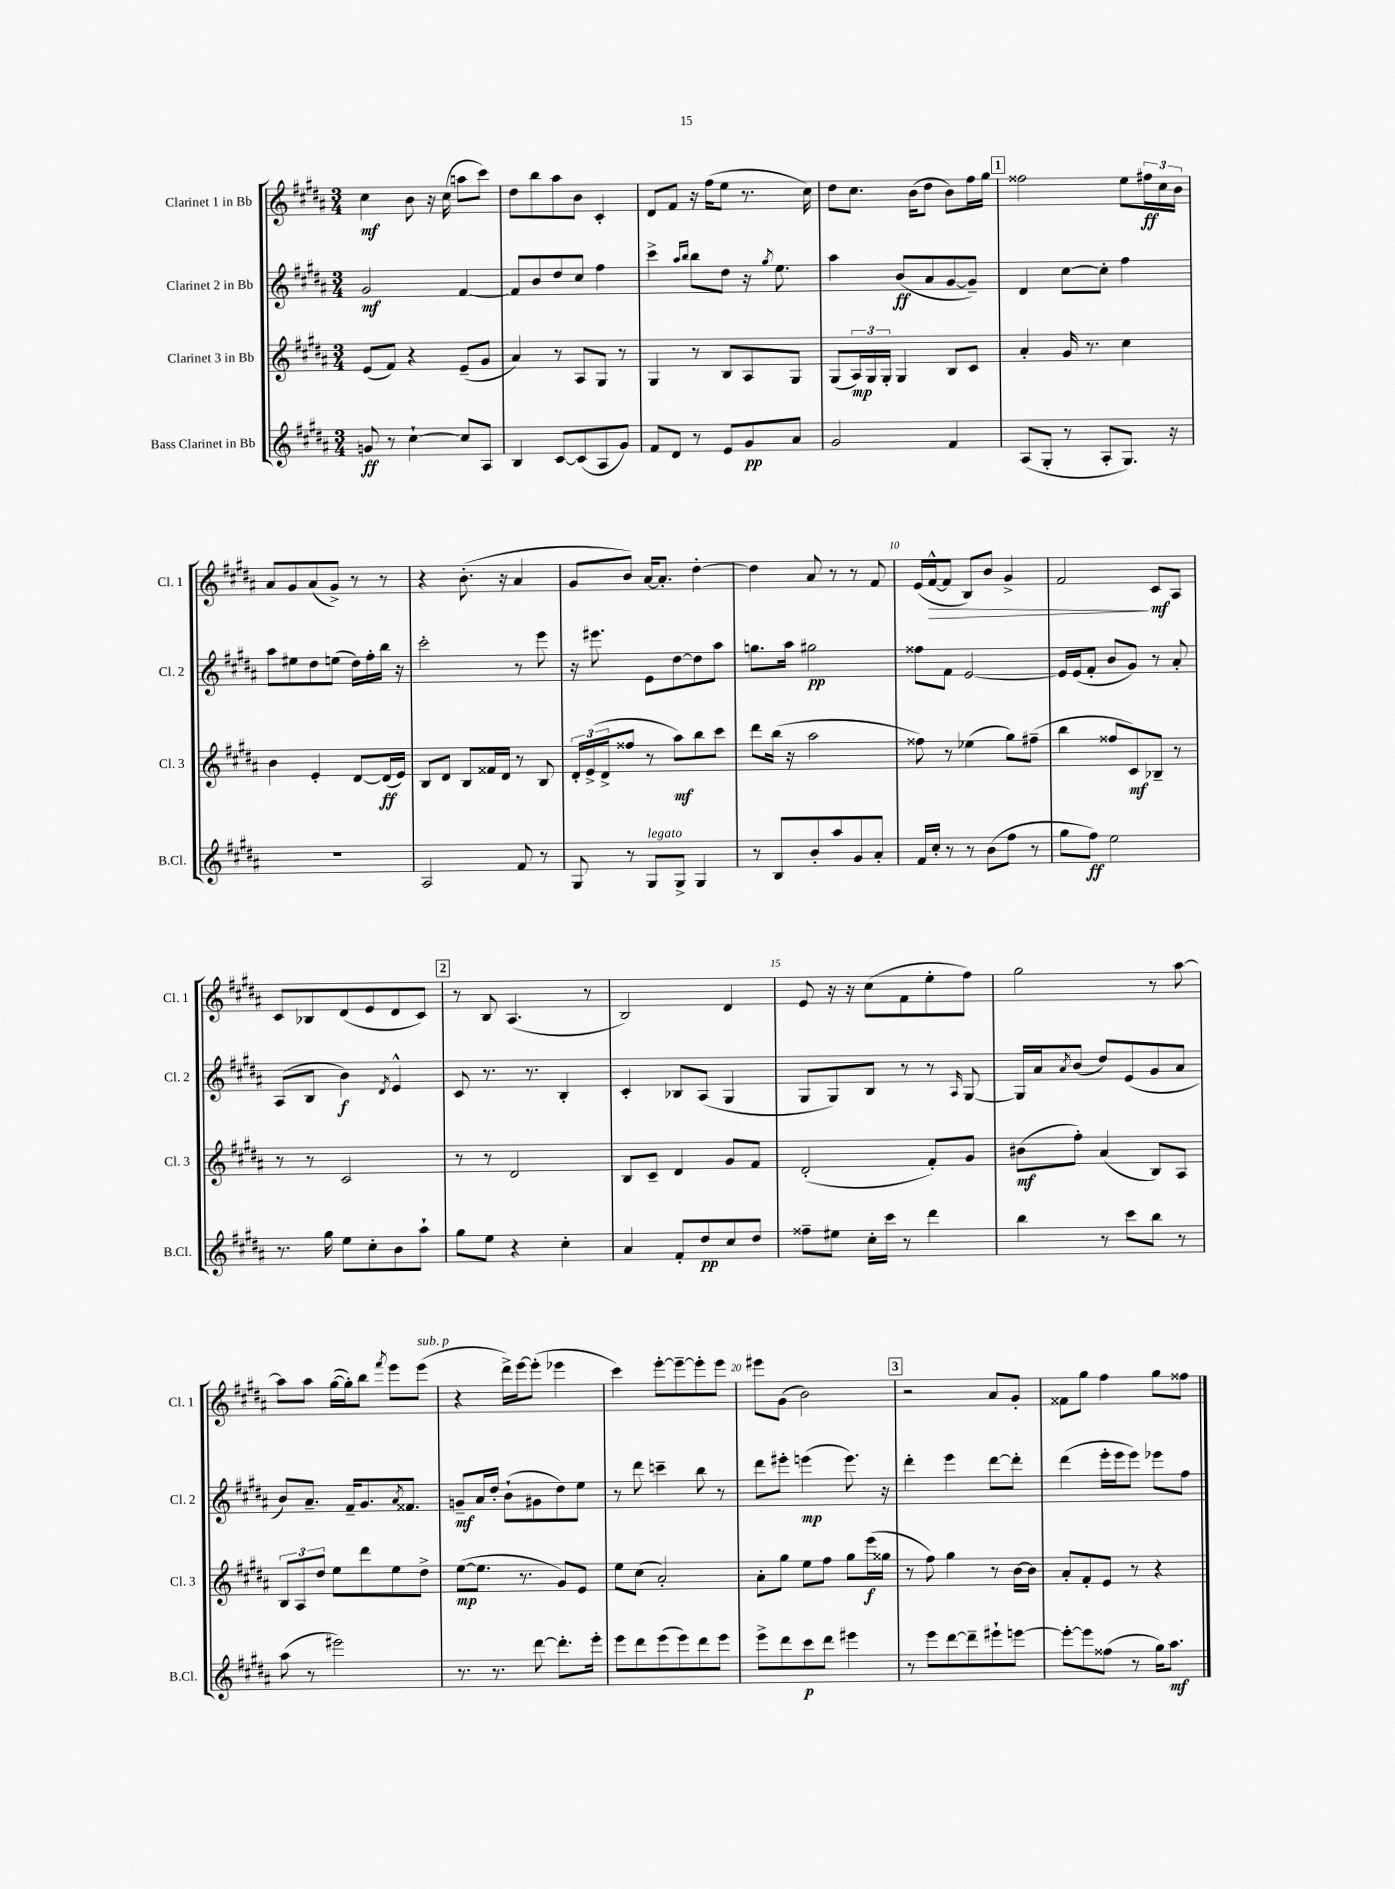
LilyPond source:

<<
\new StaffGroup <<
\new Staff = "s0" \with { instrumentName = "Clarinet 1 in Bb" shortInstrumentName = "Cl. 1" } {
    \clef treble \key b \major \numericTimeSignature \time 3/4
    cis''4\mf b'8 r16 cis''16( a''8 cis'''8) |
    dis''8 b''8 ais''8 b'8 cis'4-. |
    dis'8 fis'8 r16 fis''16( e''8 r8. cis''16) |
    dis''8 cis''8. b'16( dis''8 b'8) fis''16 gis''16 |
    \mark \markup { \box "1" } fisis''2 e''8 \tuplet 3/2 { fis''16\ff cis''16 b'16 } |
    ais'8 gis'8 ais'8( gis'8->) r8 r8 |
    r4 b'8.-.( r16 ais'4 |
    gis'8 b'8) ais'16~ ais'8.-. dis''4~-. |
    dis''4 ais'8 r8 r8 fis'8 |
    e'16( fis'16~-^\> fis'8 b8) b'8 gis'4-> |
    fis'2\! cis'8\mf ais8 |
    cis'8 bes8 dis'8( e'8 dis'8 cis'8) |
    \mark \markup { \box "2" } r8 b8 ais4.( r8 |
    b2) dis'4 |
    e'8 r16 r16 cis''8( fis'8 e''8-. fis''8) |
    gis''2 r8 ais''8~ |
    ais''8 ais''8 gis''16~( gis''16-.) b''8 \acciaccatura { fis'''8 } e'''8 e'''8^\markup { \italic "sub. p" }( |
    r4 dis'''16->) e'''16~ e'''8-.( ees'''4 |
    cis'''4) e'''8~-. e'''8~-- e'''8-. e'''8 |
    eis'''8 gis'8( b'2) |
    \mark \markup { \box "3" } r2 ais'8 gis'8-. |
    fisis'8 gis''8 fis''4 gis''8 fisis''8 \bar "|." |
}
\new Staff = "s1" \with { instrumentName = "Clarinet 2 in Bb" shortInstrumentName = "Cl. 2" } {
    \clef treble \key b \major \numericTimeSignature \time 3/4
    gis'2\mf fis'4~ |
    fis'8 b'8 dis''8 cis''8 fis''4 |
    cis'''4-> \grace { ais''16 b''16 } b''8 dis''8 r16 \acciaccatura { gis''8 } e''8. |
    ais''4 b'8\ff( ais'8 gis'8~ gis'8--) |
    \mark \markup { \box "1" } dis'4 cis''8~ cis''8-. fis''4 |
    ais''8 eis''8 dis''8 e''8( dis''16) fis''16-. b''16 r16 |
    cis'''2-. r8 e'''8 |
    r16 eis'''8. e'8 dis''8~ dis''8 ais''8 |
    g''8. ais''16 gis''2\pp |
    fisis''8 fis'8 e'2~ |
    e'16 e'16( fis'8-. b'8 gis'8) r8 ais'8-. |
    ais8( b8 b'4\f) \acciaccatura { dis'8 } e'4-^ |
    \mark \markup { \box "2" } cis'8 r8. r8. b4-. |
    cis'4-. bes8 ais8( gis4 |
    gis8 gis8) b8 r8 r8 \grace { ais16 } gis8~ |
    gis16 ais'16 \acciaccatura { ais'8 } b'8( dis''8) e'8( gis'8 ais'8 |
    b'8) ais'8.-- fis'16-- gis'8. \acciaccatura { ais'8 } fisis'8. |
    g'8--\mf ais'16 dis''16-. b'8-!( gis'8 dis''8) e''8 |
    r8 dis'''8 c'''4-- b''8 r8 |
    dis'''8 eis'''8-. e'''4\mp( e'''8.) r16 |
    \mark \markup { \box "3" } dis'''4-. e'''4 dis'''8~ dis'''8-. |
    dis'''4( e'''16-. e'''16 e'''8) ees'''8 fis''8 \bar "|." |
}
\new Staff = "s2" \with { instrumentName = "Clarinet 3 in Bb" shortInstrumentName = "Cl. 3" } {
    \clef treble \key b \major \numericTimeSignature \time 3/4
    e'8( fis'8) r4 e'8--( gis'8 |
    ais'4) r8 ais8 gis8 r8 |
    gis4 r8 b8 ais8 gis8 |
    gis8( \tuplet 3/2 { ais16\mp) gis16 gis16-. } gis4 b8 cis'8 |
    \mark \markup { \box "1" } ais'4-. gis'16 r8. cis''4 |
    b'4 e'4-. dis'8~ dis'16\ff( e'16) |
    b8 dis'8 b8 fisis'16 dis'16 r8 b8 |
    \tuplet 3/2 { dis'16-. e'16->( dis'16-> } fisis''8 r8 ais''8\mf) b''8 cis'''8 |
    dis'''8 b''16( r16 ais''2 |
    fisis''8) r8 ees''4( gis''8) fis''8--( |
    b''4 fisis''8 cis'8\mf) bes8-- r8 |
    r8 r8 cis'2 |
    \mark \markup { \box "2" } r8 r8 dis'2 |
    b8 cis'8-- dis'4 gis'8 fis'8 |
    dis'2-.( fis'8-.) gis'8 |
    bis'8\mf( fis''8-.) ais'4( b8) ais8 |
    \tuplet 3/2 { b8 ais8 dis''8 } e''8 dis'''8 e''8 dis''8-> |
    e''8~\mp( e''8. r8. gis'8) e'8 |
    e''8 cis''8( ais'2-.) |
    ais'8-. gis''8 e''8 fis''8 gis''8 e'''16\f( gisis''16 |
    \mark \markup { \box "3" } r8 fis''8) gis''4 r8 b'16~ b'16 |
    ais'8-. fis'8-. e'8 r8 r4 \bar "|." |
}
\new Staff = "s3" \with { instrumentName = "Bass Clarinet in Bb" shortInstrumentName = "B.Cl." } {
    \clef treble \key b \major \numericTimeSignature \time 3/4
    g'8\ff r8 cis''4~-! cis''8 ais8 |
    b4 cis'8~ cis'8( ais8 gis'8) |
    fis'8 dis'8 r8 e'8 gis'8\pp ais'8 |
    gis'2 fis'4 |
    \mark \markup { \box "1" } ais8( gis8-. r8 ais8-. gis8.) r16 |
    R2. |
    ais2 fis'8 r8 |
    gis8 r8 gis8^\markup { \italic "legato" } gis8-> gis4 |
    r8 b8 b'8-. ais''8 gis'8 ais'8-. |
    fis'16 cis''16-. r8 r8 b'8( fis''8 r8 |
    gis''8 fis''8\ff) e''2 |
    r8. gis''16 e''8 cis''8-. b'8 ais''8-! |
    \mark \markup { \box "2" } gis''8 e''8 r4 cis''4-. |
    ais'4 fis'8-. dis''8\pp cis''8 dis''8 |
    fisis''8-- eis''8 cis''16-. cis'''16 r8 dis'''4 |
    b''4 r8 cis'''8 b''8 r8 |
    ais''8( r8 eis'''2) |
    r8. r8. dis'''8~ dis'''8.-. e'''16-. |
    e'''8 dis'''8 e'''8( e'''8) dis'''8 e'''8 |
    e'''8-> dis'''8 cis'''8\p dis'''8 eis'''4 |
    \mark \markup { \box "3" } r8 e'''8 dis'''8~ dis'''8-- eis'''8-! e'''8~ |
    e'''8~-. e'''8 fisis''8( r8 gis''16) ais''8.\mf \bar "|." |
}
>>
>>
\layout { \context { \Score \override BarNumber.break-visibility = ##(#f #t #t) barNumberVisibility = #(every-nth-bar-number-visible 5) } }
